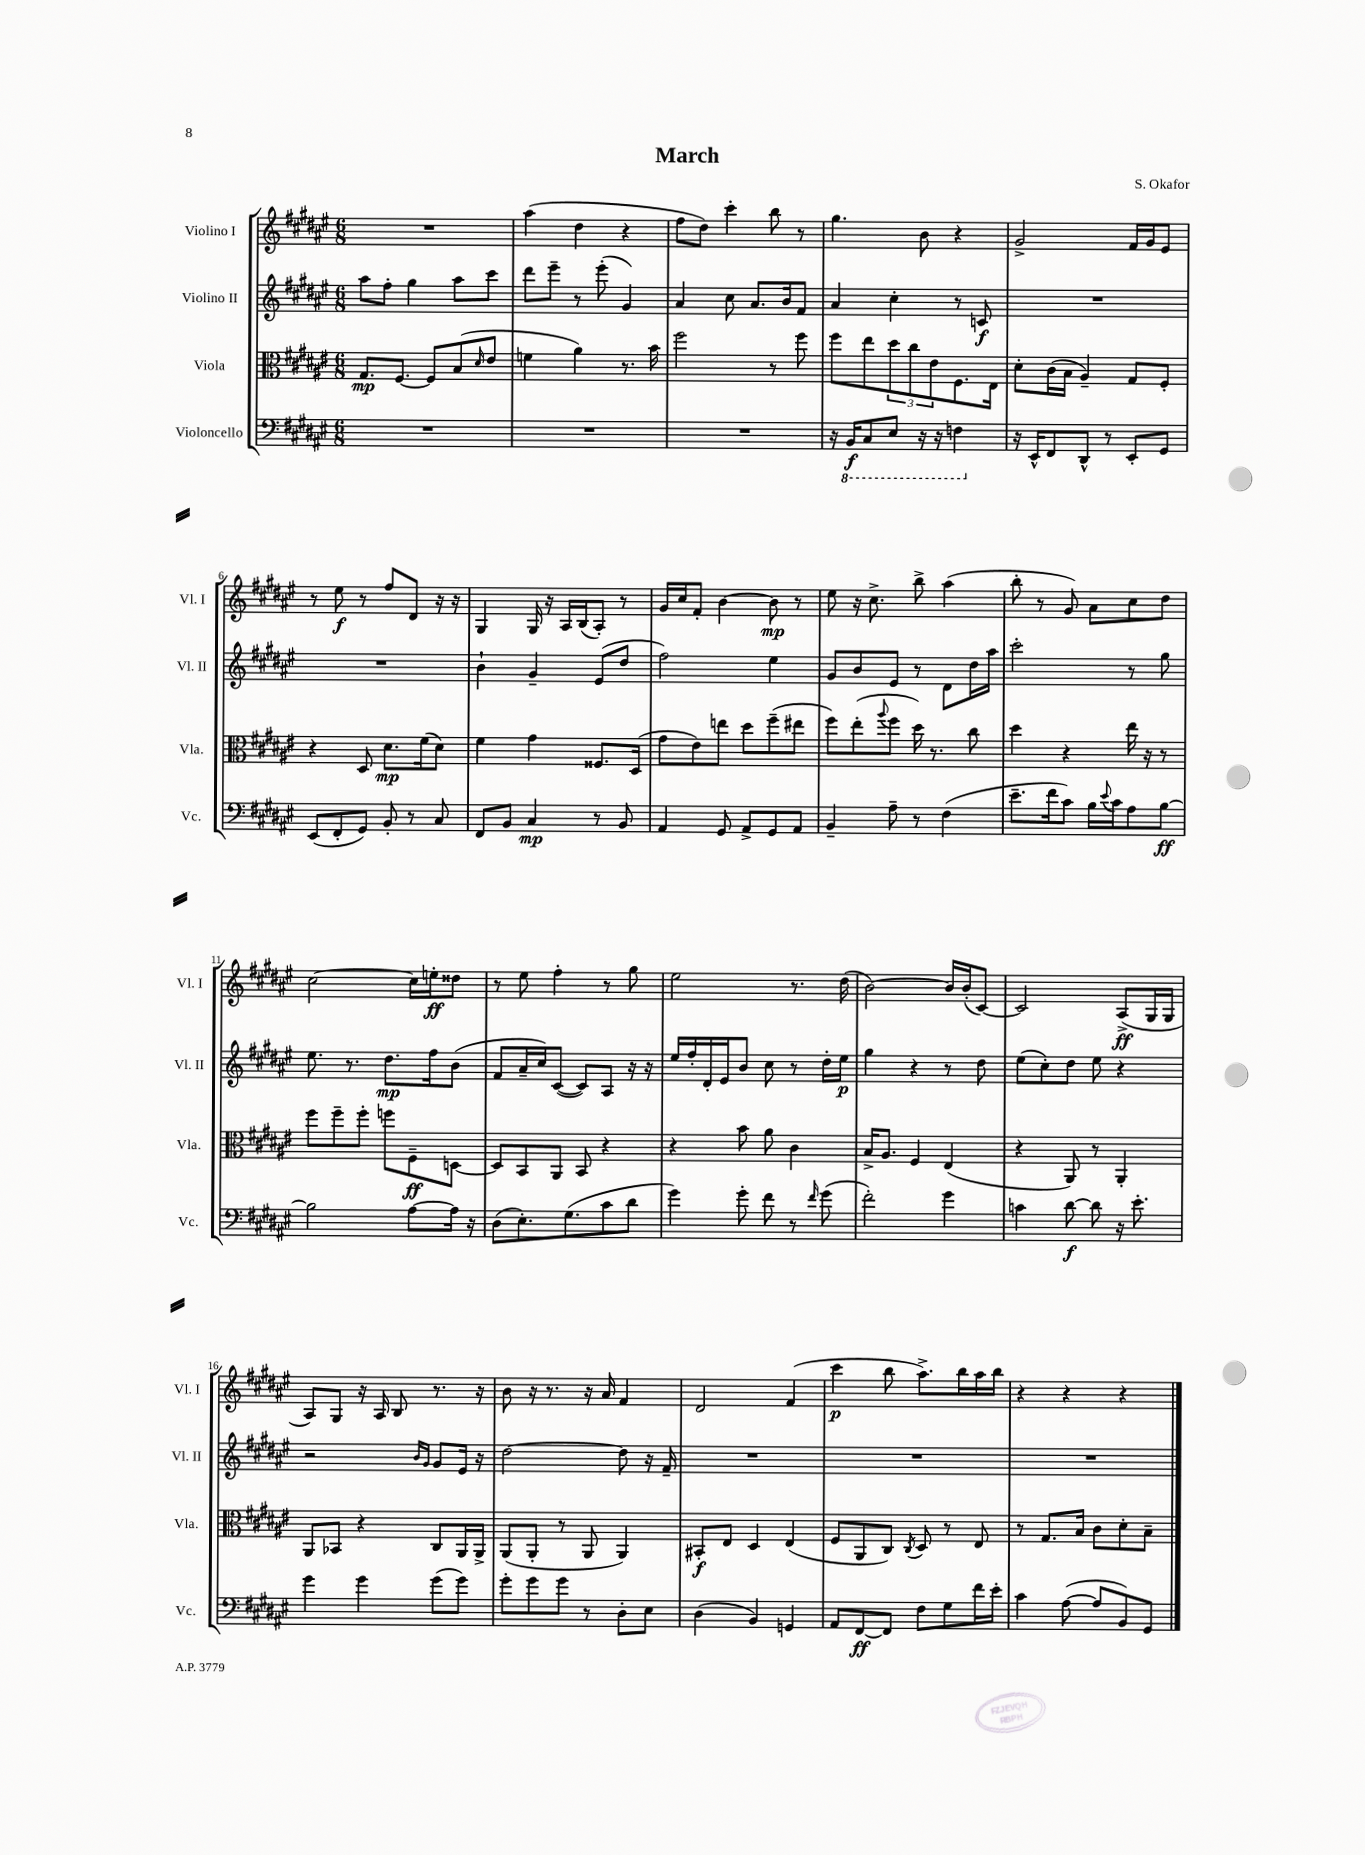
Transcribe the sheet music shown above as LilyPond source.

\header { title = "March" composer = "S. Okafor" }
<<
\new StaffGroup <<
\new Staff = "s0" \with { instrumentName = "Violino I" shortInstrumentName = "Vl. I" } {
    \clef treble \key fis \major \numericTimeSignature \time 6/8
    R2. |
    ais''4( dis''4 r4 |
    fis''8 dis''8) cis'''4-. b''8 r8 |
    gis''4. b'8 r4 |
    gis'2-> fis'16 gis'16 eis'8 |
    r8 eis''8\f r8 fis''8 dis'8 r16 r16 |
    gis4 gis16 r16 ais16 b16( ais8-.) r8 |
    gis'16 cis''16 fis'8-. b'4~ b'8\mp r8 |
    eis''8 r16 cis''8.-> b''8-> ais''4( |
    b''8-. r8 gis'8) ais'8 cis''8 dis''8 |
    cis''2~ cis''16 e''16-.\ff disis''8 |
    r8 eis''8 fis''4-. r8 gis''8 |
    eis''2 r8. dis''16( |
    b'2~) b'16 b'16-.( cis'8~) |
    cis'2 ais8->\ff( gis16 gis16 |
    ais8) gis8 r16 ais16 b8 r8. r16 |
    b'8 r16 r8. r16 ais'16 fis'4 |
    dis'2 fis'4( |
    cis'''4\p b''8 ais''8.->) b''16 ais''16 b''16 |
    r4 r4 r4 \bar "|." |
}
\new Staff = "s1" \with { instrumentName = "Violino II" shortInstrumentName = "Vl. II" } {
    \clef treble \key fis \major \numericTimeSignature \time 6/8
    ais''8 fis''8-. gis''4 ais''8 cis'''8 |
    dis'''8 eis'''8-- r8 eis'''8-.( gis'4) |
    ais'4 cis''8 ais'8. b'16 fis'8 |
    ais'4 cis''4-. r8 c'8\f |
    R2. |
    R2. |
    b'4-! gis'4-- eis'8( dis''8 |
    fis''2) eis''4 |
    gis'8 b'8 eis'8 r8 dis'8 dis''16 ais''16 |
    cis'''2-. r8 gis''8 |
    eis''8. r8. dis''8.\mp fis''16 b'8( |
    fis'8 ais'16-- cis''16) cis'8~( cis'8) ais8 r16 r16 |
    eis''16 fis''16-. dis'16-. eis'16 b'8 cis''8 r8 dis''16-. eis''16\p |
    gis''4 r4 r8 dis''8 |
    eis''8( cis''8-.) dis''8 eis''8 r4 |
    r2 \grace { b'16 gis'16 } gis'8 eis'16 r16 |
    dis''2~ dis''8 r16 fis'16-- |
    R2. |
    R2. |
    R2. \bar "|." |
}
\new Staff = "s2" \with { instrumentName = "Viola" shortInstrumentName = "Vla." } {
    \clef alto \key fis \major \numericTimeSignature \time 6/8
    gis8.\mp fis8.~ fis8 b8( \grace { dis'16 } eis'8 |
    f'4 ais'4) r8. b'16 |
    fis''2 r8 fis''8 |
    fis''8 eis''8 \tuplet 3/2 { dis''8 cis''8 eis'8 } fis8. eis16 |
    dis'8-. cis'16( b16 ais4--) gis8 fis8-. |
    r4 dis8 dis'8.\mp fis'16( dis'8) |
    fis'4 gis'4 fisis8. dis16( |
    gis'8 eis'8) e''8 dis''8 fis''8--( eis''8 |
    fis''8) eis''8-.( \appoggiatura { ais''8 } fis''8 dis''16) r8. cis''8 |
    dis''4 r4 eis''16 r16 r8 |
    fis''8 fis''8-- fis''8-. f''8 fis8--\ff d8~ |
    d8 b,8 ais,8 b,8 r4 |
    r4 b'8 ais'8 cis'4 |
    b16-> ais8. fis4 eis4( |
    r4 ais,8) r8 ais,4-. |
    ais,8 bes,8 r4 cis8 ais,16 ais,16-> |
    ais,8( ais,8-. r8 ais,8 ais,4) |
    bis,8-.\f eis8 dis4 eis4( |
    fis8 ais,8 cis8) \acciaccatura { cis8 } dis8 r8 eis8 |
    r8 gis8. b16 cis'8 dis'8-. b8-- \bar "|." |
}
\new Staff = "s3" \with { instrumentName = "Violoncello" shortInstrumentName = "Vc." } {
    \clef bass \key fis \major \numericTimeSignature \time 6/8
    R2. |
    R2. |
    R2. |
    r16 \ottava #-1 b,,16\f cis,8 eis,8 r16 r16 f,4 \ottava #0 |
    r16 eis,16-^ fis,8 dis,8-^ r8 eis,8-. gis,8 |
    eis,8( fis,8-. gis,8) b,8-. r8 cis8 |
    fis,8 b,8 cis4\mp r8 b,8 |
    ais,4 gis,8 ais,8-> gis,8 ais,8 |
    b,4-- ais8-- r8 fis4( |
    eis'8.-- fis'16 cis'8) b16 \appoggiatura { eis'8 } cis'16 ais8 b8~\ff |
    b2 ais8~ ais16 r16 |
    dis8( eis8.-.) gis8.( cis'8 dis'8 |
    gis'4) gis'8-. fis'8 r8 \grace { fis'16 } gis'8( |
    fis'2-.) gis'4 |
    c'4 dis'8~\f dis'8 r16 eis'8.-. |
    gis'4 gis'4 gis'8( gis'8) |
    gis'8-. gis'8 gis'8 r8 dis8-. eis8 |
    dis4( b,4) g,4 |
    ais,8 fis,8~\ff fis,8 fis8 gis8 fis'16 eis'16-. |
    cis'4 ais8~( ais8 b,8) gis,8 \bar "|." |
}
>>
>>
